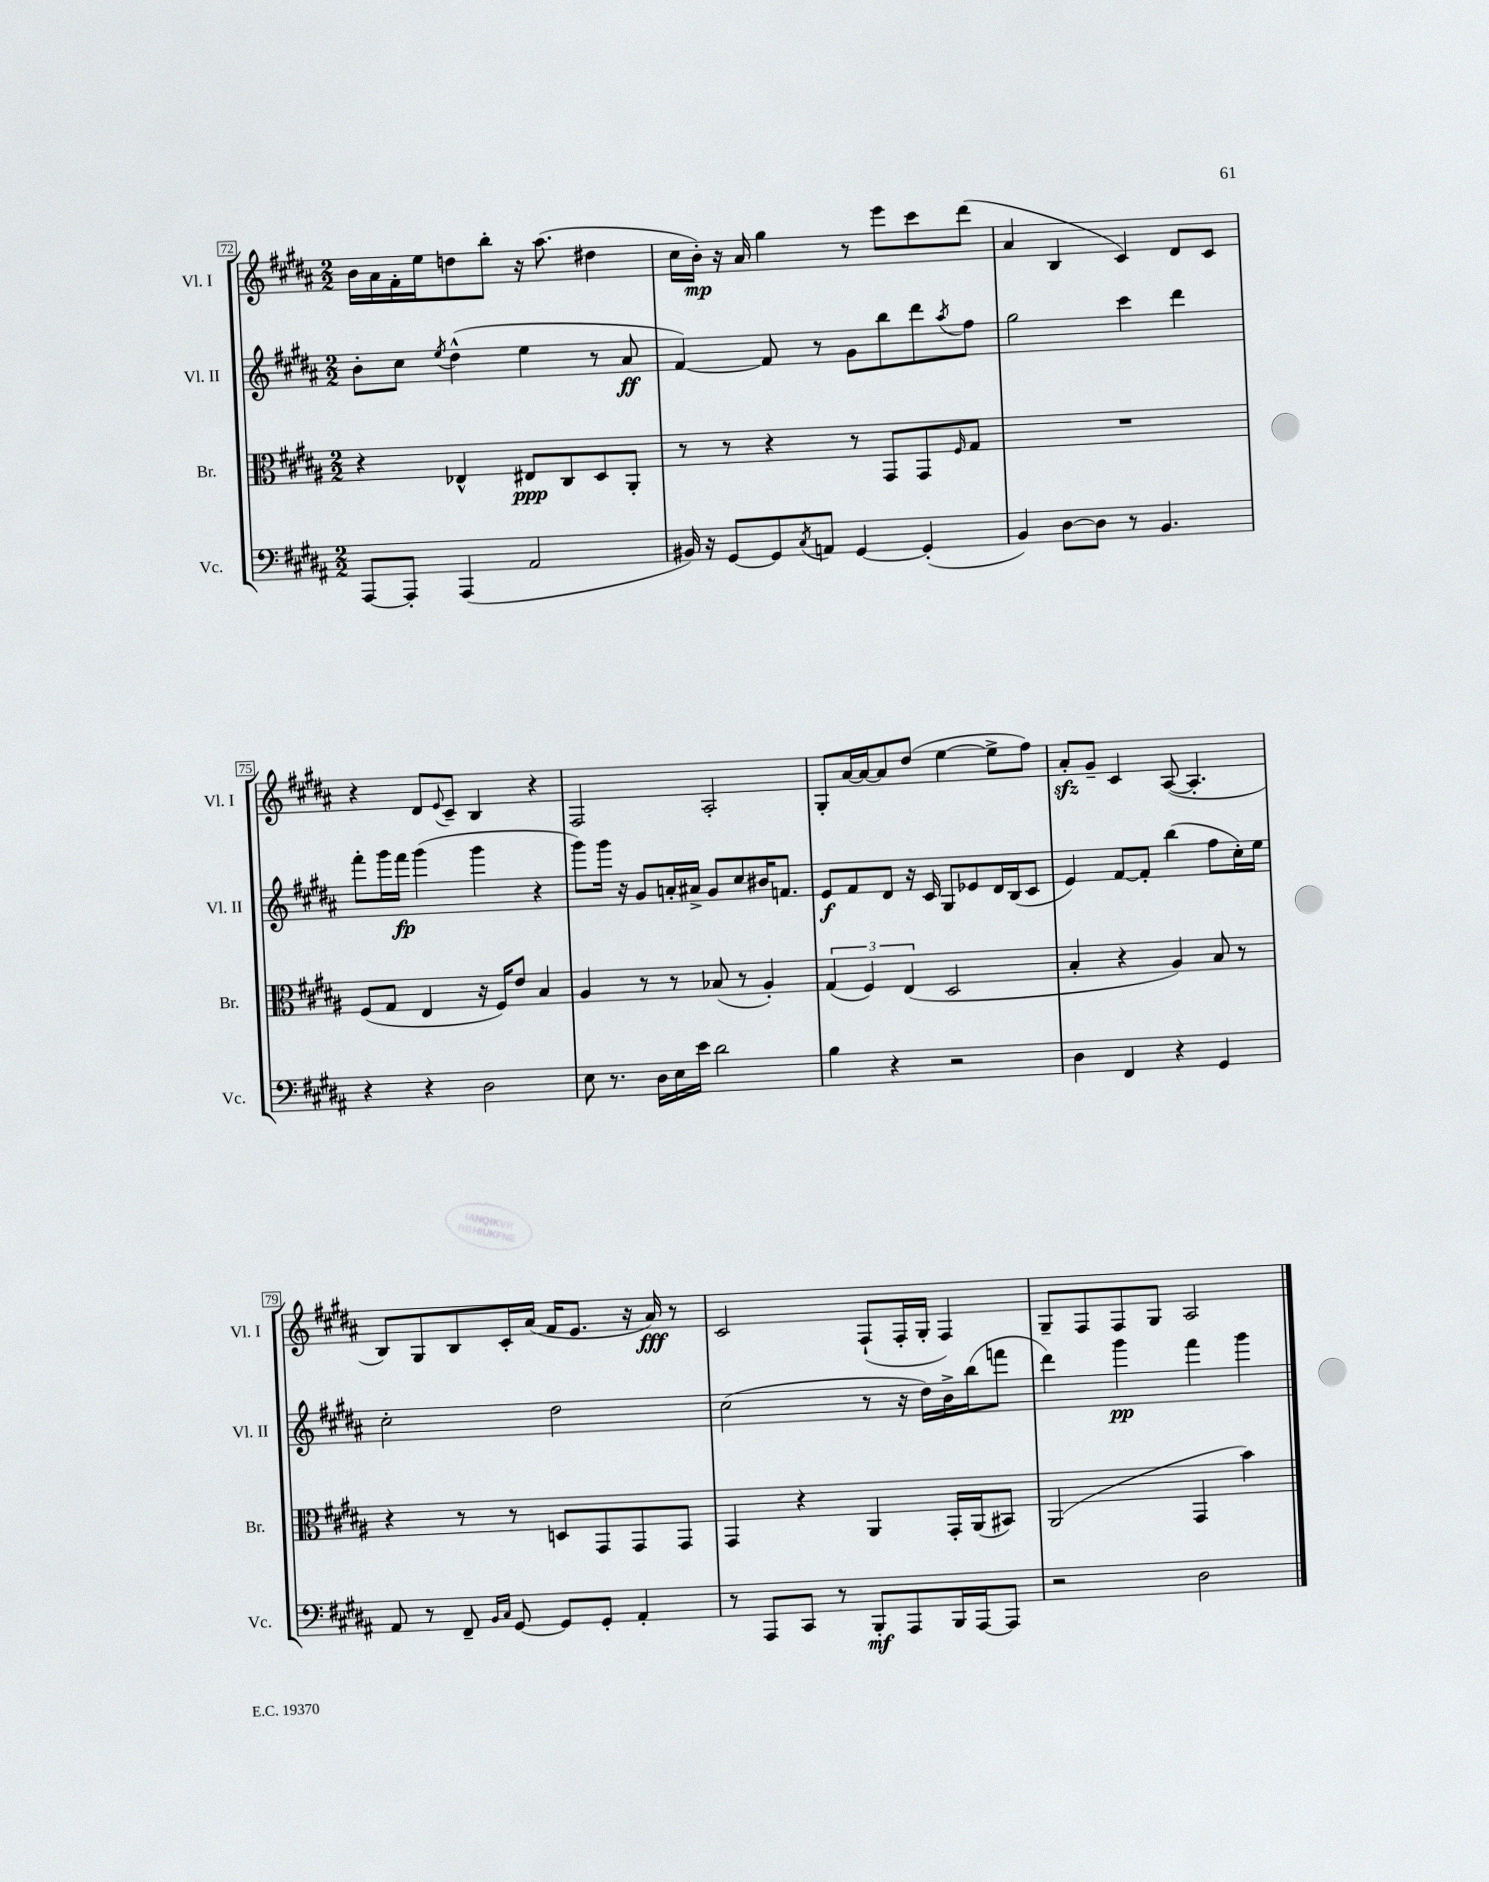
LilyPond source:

<<
\new StaffGroup <<
\new Staff = "s0" \with { instrumentName = "Vl. I" shortInstrumentName = "Vl. I" } {
    \clef treble \key b \major \numericTimeSignature \time 2/2
    b'16 ais'16 fis'16-. e''16 d''8 b''8-. r16 ais''8.( dis''4 |
    cis''16 b'16-.\mp) r16 ais'16 gis''4 r8 e'''8 cis'''8 dis'''8( |
    ais'4 b4 cis'4) dis'8 cis'8 |
    r4 dis'8 \appoggiatura { e'8 } cis'8-- b4 r4 |
    fis2 ais2-. |
    gis8-. ais'16~ ais'16~ ais'8 dis''8( e''4~ e''8-> fis''8) |
    ais'8-.\sfz gis'8-- cis'4 ais8~( ais4.-. |
    b8) gis8 b8 cis'16-. ais'16( fis'16 e'8. r16 ais'16\fff) r8 |
    cis'2 fis8-!( fis16-. gis16-. fis4) |
    gis8-- fis8 fis8 gis8 ais2 \bar "|." |
}
\new Staff = "s1" \with { instrumentName = "Vl. II" shortInstrumentName = "Vl. II" } {
    \clef treble \key b \major \numericTimeSignature \time 2/2
    b'8-. cis''8 \acciaccatura { e''8 } dis''4-^( e''4 r8 ais'8\ff |
    fis'4~) fis'8 r8 gis'8 b''8 dis'''8 \acciaccatura { ais''8 } fis''8 |
    gis''2 cis'''4 dis'''4 |
    fis'''8-. gis'''16 fis'''16\fp gis'''4( gis'''4 r4 |
    gis'''8) gis'''16 r16 gis'8 a'16-. ais'16-> gis'8 cis''8 bis'16 f'8. |
    e'8\f fis'8 dis'8 r16 cis'16 gis8 ees'8 dis'16 b16( cis'8 |
    e'4) fis'8~ fis'8-. b''4( fis''8 cis''16-.) e''16 |
    cis''2-. dis''2 |
    cis''2( r8 r16 dis''16) b'16-> b''16( f'''8 |
    dis'''4) gis'''4\pp fis'''4 gis'''4 \bar "|." |
}
\new Staff = "s2" \with { instrumentName = "Br." shortInstrumentName = "Br." } {
    \clef alto \key b \major \numericTimeSignature \time 2/2
    r4 ees4-^ eis8\ppp cis8 dis8 ais,8-. |
    r8 r8 r4 r8 gis,8 gis,8 \grace { fis16 } gis8 |
    R1 |
    fis8( gis8 e4 r16 fis16) e'8 b4 |
    ais4 r8 r8 bes8( r8 ais4-.) |
    \tuplet 3/2 { gis4( fis4) e4( } dis2 |
    b4-. r4 ais4) b8 r8 |
    r4 r8 r8 d8 gis,8 gis,8 gis,8 |
    gis,4 r4 ais,4 gis,16-. ais,16( bis,8) |
    ais,2( gis,4 b'4) \bar "|." |
}
\new Staff = "s3" \with { instrumentName = "Vc." shortInstrumentName = "Vc." } {
    \clef bass \key b \major \numericTimeSignature \time 2/2
    ais,,8~ ais,,8-. ais,,4( ais,2 |
    bis,16) r16 gis,8~ gis,8 \acciaccatura { cis8 } a,8 gis,4~ gis,4-.( |
    b,4) dis8~ dis8 r8 b,4. |
    r4 r4 dis2 |
    e8 r8. dis16 e16 e'16 dis'2 |
    b4 r4 r2 |
    dis4 fis,4 r4 gis,4 |
    ais,8 r8 fis,8-- \grace { b,16 cis16 } gis,8~ gis,8 gis,8-. ais,4-. |
    r8 ais,,8 cis,8 r8 b,,8-.\mf ais,,8 b,,16 ais,,16~ ais,,8 |
    r2 dis2 \bar "|." |
}
>>
>>
\layout { \context { \Score currentBarNumber = #72 \override BarNumber.stencil = #(make-stencil-boxer 0.1 0.3 ly:text-interface::print) } }
